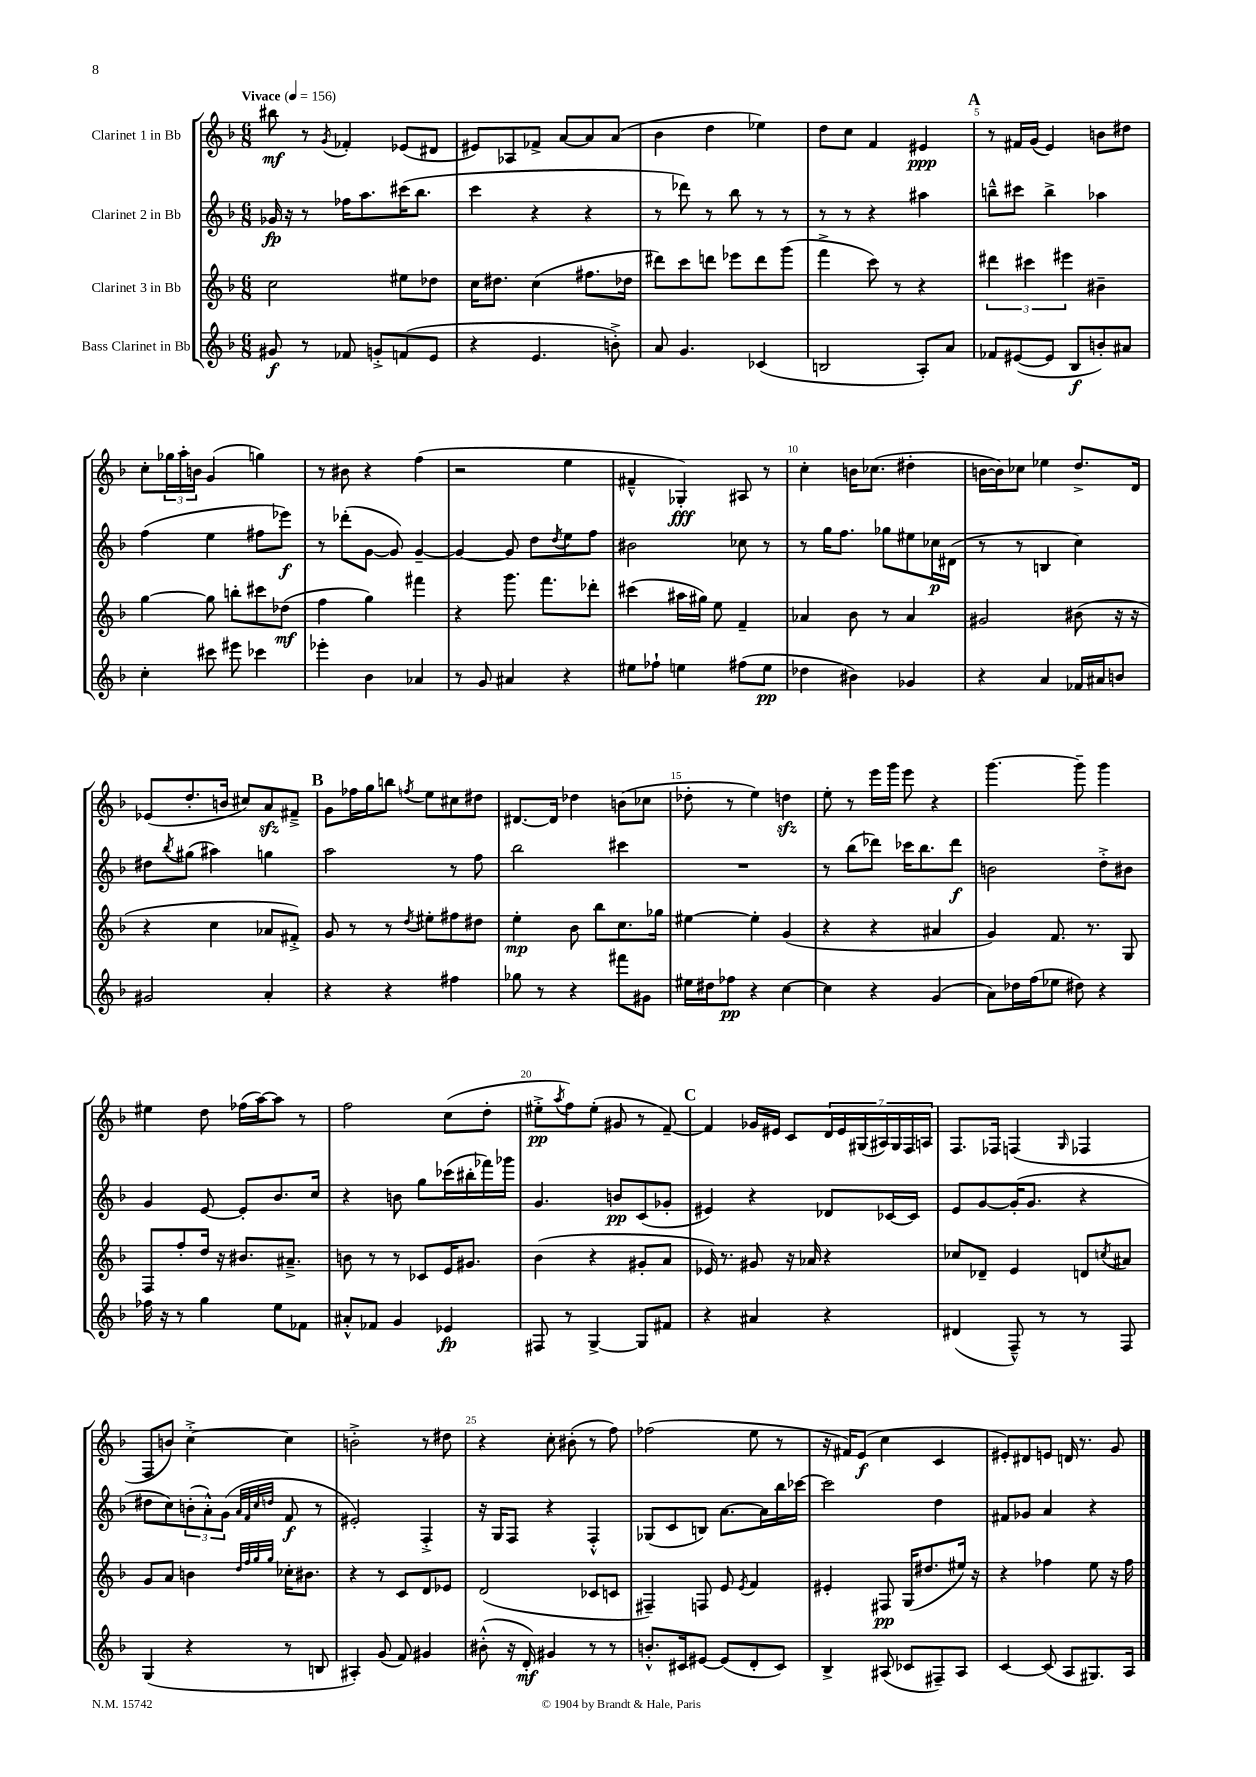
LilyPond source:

<<
\new StaffGroup <<
\new Staff = "s0" \with { instrumentName = "Clarinet 1 in Bb" } {
    \clef treble \key f \major \numericTimeSignature \time 6/8 \tempo "Vivace" 4 = 156
    bis''8\mf r8 \acciaccatura { g'8 } fes'4-. ees'8( dis'8 |
    eis'8) aes8 fes'8-> a'8~ a'8 a'8( |
    bes'4 d''4 ees''4) |
    d''8 c''8 f'4 eis'4\ppp |
    \mark \markup { \bold "A" } r8 fis'16 g'16( e'4) b'8 dis''8 |
    c''8-. \tuplet 3/2 { ges''16 a''16-. b'16 } g'4( g''4) |
    r8 bis'8 r4 f''4( |
    r2 e''4 |
    fis'4---^ ges4-.\fff) ais8 r8 |
    c''4-. b'16 ces''8.( dis''4-. |
    b'16~ b'16) ces''8 ees''4 d''8.-> d'16 |
    ees'8( d''8.-. b'16 cis''8) a'8\sfz fis'8---> |
    \mark \markup { \bold "B" } g'8 fes''16 g''16 b''8 \acciaccatura { f''8 } e''8 cis''8 dis''8 |
    dis'8.~ dis'16 des''4 b'8( ces''8 |
    des''8-. r8 e''4) d''4\sfz |
    e''8-. r8 e'''16 g'''16 e'''8 r4 |
    g'''4.~ g'''8-- g'''4 |
    eis''4 d''8 fes''16( a''16~) a''8 r8 |
    f''2 c''8( d''8-. |
    eis''8-.->\pp \acciaccatura { a''8 } f''8) eis''8-.( gis'8 r8 f'8~--) |
    \mark \markup { \bold "C" } f'4 ges'16 eis'16 c'8 \tuplet 7/4 { d'16 eis'16 gis16( ais16) gis16 f16 a16 } |
    f8. fes16 f4( \grace { g16 } fes4 |
    f8 b'8) c''4~-.-> c''4 |
    b'2-.-> r8 dis''8 |
    r4 c''8-. bis'8-.( r8 f''8) |
    fes''2( e''8 r8 |
    r16 fis'16) e'8\f( c''4 c'4 |
    eis'8-.) dis'8 e'8 d'16 r8. g'8 \bar "|." |
}
\new Staff = "s1" \with { instrumentName = "Clarinet 2 in Bb" } {
    \clef treble \key f \major \numericTimeSignature \time 6/8
    ges'16\fp r16 r8 fes''16 a''8. cis'''16( bes''8. |
    c'''4 r4 r4 |
    r8 des'''8) r8 bes''8 r8 r8 |
    r8 r8 r4 ais''4 |
    \mark \markup { \bold "A" } b''8---^ cis'''8 b''4-> aes''4 |
    f''4( e''4 fis''8 ees'''8\f) |
    r8 des'''8-.( g'8~ g'8) g'4~-- |
    g'4~ g'8 d''8 \acciaccatura { d''8 } e''8 f''8 |
    bis'2 ces''8 r8 |
    r8 g''16 f''8. ges''8 eis''8 ces''16\p dis'16( |
    r8 r8 b4 c''4) |
    dis''8 \acciaccatura { bes''8 } gis''8( ais''4) g''4 |
    \mark \markup { \bold "B" } a''2 r8 f''8 |
    bes''2 cis'''4 |
    R2. |
    r8 bes''8( des'''8) ces'''16 bes''8. des'''8\f |
    b'2 d''8-.-> bis'8 |
    g'4 e'8~ e'8-. bes'8. c''16 |
    r4 b'8 g''8 ces'''16( bis''16-. fes'''16) ges'''16 |
    g'4. b'8\pp c'8( ges'8-. |
    \mark \markup { \bold "C" } eis'4) r4 des'8 ces'16~ ces'16 |
    e'8 g'8~ g'16-.( g'8. r4 |
    dis''8 c''8) \tuplet 3/2 { b'8-.( a'8-.-^) g'8( } \grace { a'32 f'32 c''32 d''32 } f'8\f r8 |
    eis'2-.) f4-.-> |
    r16 g16 f8 r4 f4-.-^ |
    ges8( c'8 b8) a'8.~ a'16 bes''16 ces'''16~ |
    ces'''2 d''4 |
    fis'8 ges'8 a'4 r4 \bar "|." |
}
\new Staff = "s2" \with { instrumentName = "Clarinet 3 in Bb" } {
    \clef treble \key f \major \numericTimeSignature \time 6/8
    c''2 eis''8 des''8 |
    c''16 dis''8. c''4( fis''8. des''16 |
    dis'''8) c'''8 d'''8 ees'''8 d'''8 g'''8( |
    f'''4-> c'''8) r8 r4 |
    \mark \markup { \bold "A" } \tuplet 3/2 { dis'''4 cis'''4 eis'''4 } bis'4-- |
    g''4~ g''8 b''8-. cis'''8 des''8\mf( |
    f''4 g''4) fis'''4 |
    r4 g'''8. f'''8. des'''8-. |
    cis'''4( ais''16 gis''16) e''8 f'4-- |
    aes'4 bes'8 r8 aes'4 |
    gis'2 bis'8( r16 r16 |
    r4 c''4 aes'8 fis'8-.->) |
    \mark \markup { \bold "B" } g'8 r8 r8 \acciaccatura { d''8 } eis''8-. fis''8 dis''8 |
    e''4-.\mp bes'8 bes''8 c''8. ges''16 |
    eis''4~ eis''4-. g'4( |
    r4 r4 ais'4 |
    g'4) f'8. r8. g8 |
    f8 f''8-. d''16 r16 bis'8. ais'8.---> |
    b'8 r8 r8 ces'8 e'16 gis'8. |
    bes'4( r4 gis'8-. a'8 |
    \mark \markup { \bold "C" } ees'16) r8. gis'8 r16 aes'16 r4 |
    ces''8 des'8-- e'4 d'8 \acciaccatura { c''8 } ais'8 |
    g'8 a'8 b'4 \grace { d''32 f''32 g''32 g''32 } ces''16-. bis'8. |
    r4 r8 c'8 d'8 ees'8 |
    d'2( ces'8 c'8 |
    fis4--) f8 e'8 \acciaccatura { e'8 } f'4 |
    eis'4-. fis8\pp g16( dis''8. eis''16) r16 |
    r4 fes''4 e''8 r16 fes''16 \bar "|." |
}
\new Staff = "s3" \with { instrumentName = "Bass Clarinet in Bb" } {
    \clef treble \key f \major \numericTimeSignature \time 6/8
    gis'8\f r8 fes'8 g'8-.-> f'8( e'8 |
    r4 e'4. b'8-.->) |
    a'8 g'4. ces'4( |
    b2 a8-.) a'8 |
    \mark \markup { \bold "A" } fes'8 eis'8~( eis'8 bes8\f b'8-.) ais'8 |
    c''4-. cis'''8 eis'''8 ces'''4 |
    ees'''4-. bes'4 aes'4 |
    r8 g'8 ais'4 r4 |
    eis''8 fes''8-! e''4 fis''8( e''8\pp |
    des''4 bis'4) ges'4 |
    r4 a'4 fes'16 ais'16 b'8 |
    gis'2 a'4-. |
    \mark \markup { \bold "B" } r4 r4 fis''4 |
    ges''8 r8 r4 fis'''8 gis'8 |
    eis''16 dis''16 fes''8\pp r4 c''4~ |
    c''4 r4 g'4( |
    a'8) des''16 f''16( ees''8 dis''8) r4 |
    fes''16 r16 r8 g''4 e''8 fes'8 |
    ais'8-.-^ fes'8 g'4 ees'4\fp |
    fis8 r8 g4~-> g8 fis'8 |
    \mark \markup { \bold "C" } r4 ais'4 r4 |
    dis'4( f8---^) r8 r8 f8 |
    g4( r4 r8 b8 |
    ais4-.) g'8( f'8) gis'4 |
    bis'8-.-^( r16 d'16-.\mf) gis'4 r8 r8 |
    b'8.-.-^ cis'16 eis'8~ eis'8( d'8-. cis'8) |
    bes4-> ais8( ces'8 fis8--) ais8 |
    c'4~ c'8( a8 gis8.) a16 \bar "|." |
}
>>
>>
\layout { \context { \Score \override BarNumber.break-visibility = ##(#f #t #t) barNumberVisibility = #(every-nth-bar-number-visible 5) } }
